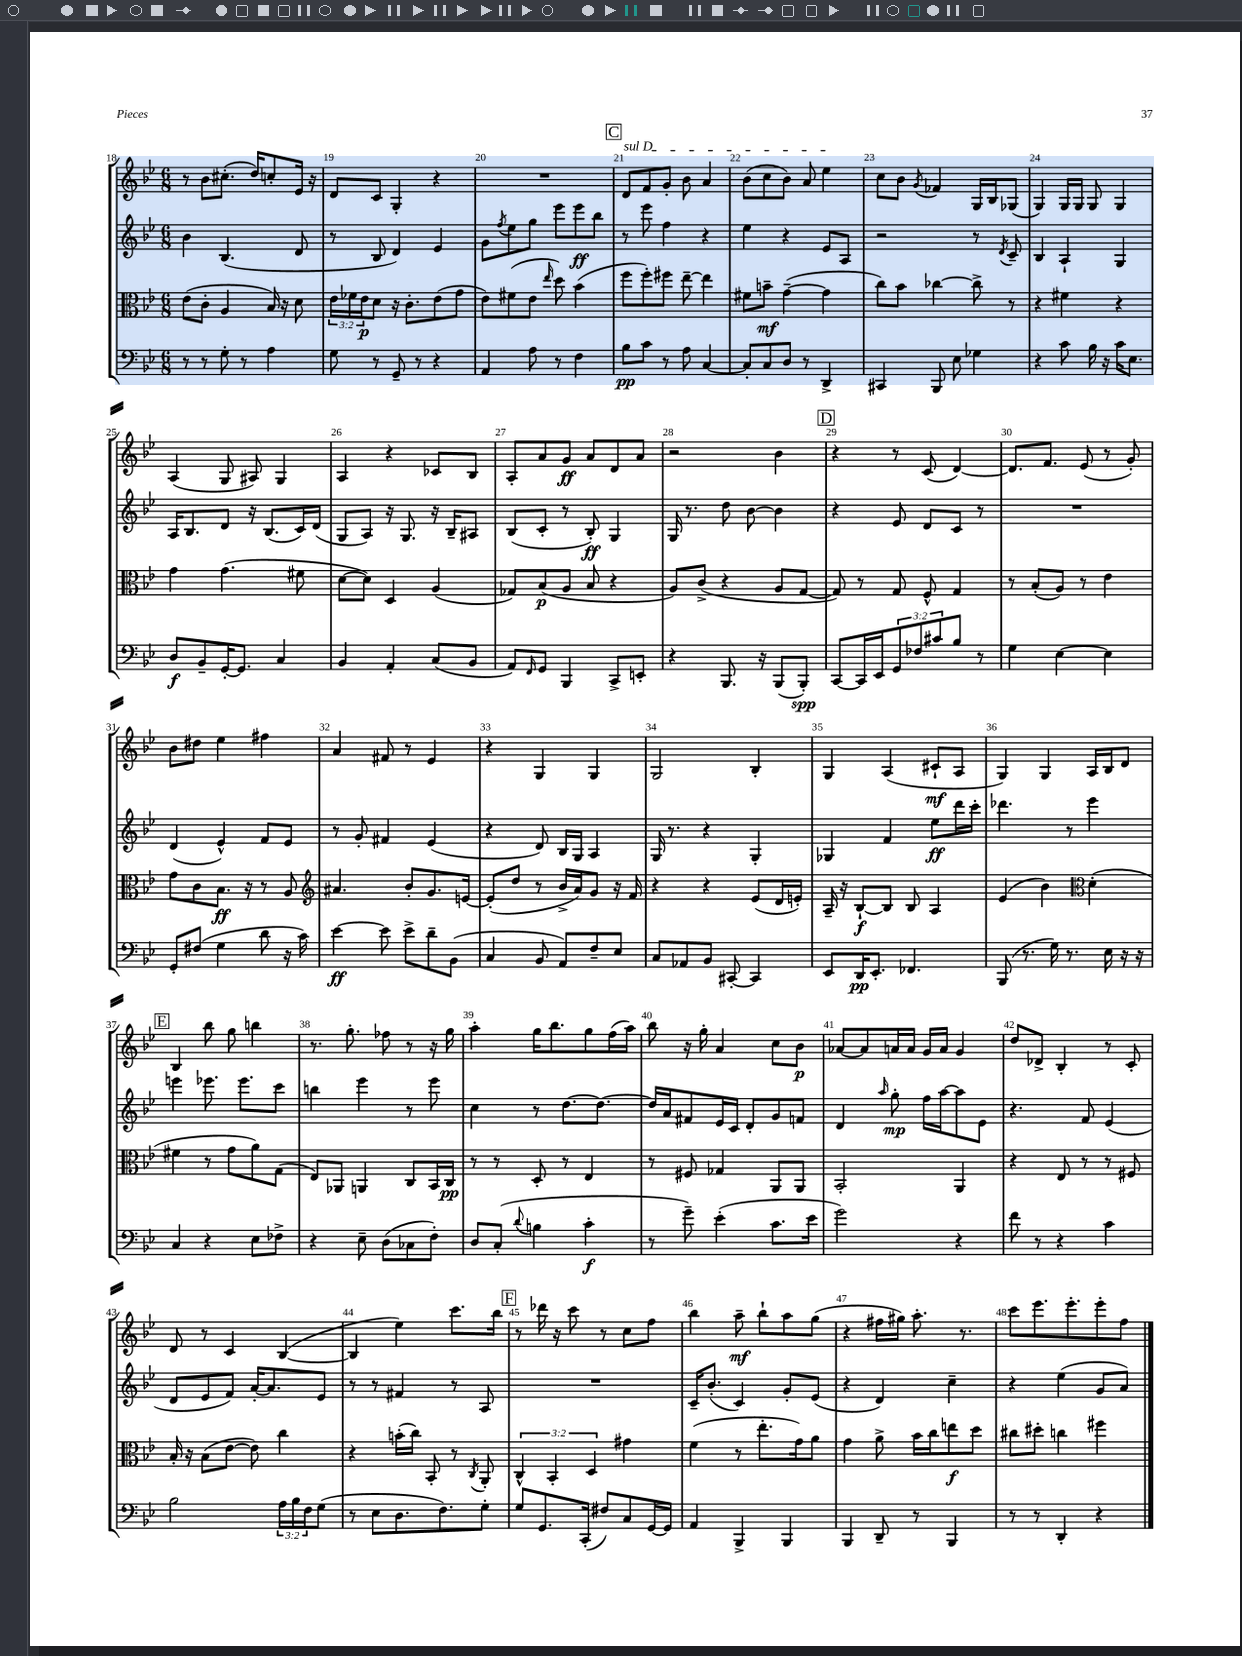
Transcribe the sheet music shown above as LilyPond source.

<<
\new StaffGroup <<
\new Staff = "s0" {
    \clef treble \key bes \major \numericTimeSignature \time 6/8
    r8 bes'8 cis''8.-.( d''16) c''8-. ees'16 r16 |
    d'8 c'8 g4-. r4 |
    R2. |
    \mark \markup { \box "C" } \once \override TextSpanner.bound-details.left.text = \markup { \italic "sul D" } d'8\startTextSpan f'8 g'8-. bes'8 a'4 |
    bes'8( c''8 bes'8) a'8 ees''4\stopTextSpan |
    c''8 bes'8 \acciaccatura { g'8 } fes'4 g16 bes16 ges8( |
    g4) g16 g16 g8 g4 |
    a4( g8 ais8) g4 |
    a4 r4 ces'8 bes8 |
    a8-. a'8 g'8\ff a'8 d'8 a'8 |
    r2 bes'4 |
    \mark \markup { \box "D" } r4 r8 c'8( d'4~) |
    d'8. f'8. ees'8( r8 g'8-.) |
    bes'8 dis''8 ees''4 fis''4 |
    a'4 fis'8 r8 ees'4 |
    r4 g4 g4 |
    g2 bes4-. |
    g4 a4( cis'8-!\mf a8 |
    g4) g4 a16 bes16 d'8 |
    \mark \markup { \box "E" } bes4 bes''8 g''8 b''4 |
    r8. g''8.-. fes''8 r8 r16 g''16 |
    a''4-. g''16 bes''8. g''8 f''16( a''16) |
    bes''8 r16 g''16-. a'4 c''8 bes'8\p |
    aes'8~ aes'8 a'16 a'16 g'16 a'16 g'4 |
    d''8 des'8-> bes4-. r8 c'8-. |
    d'8 r8 c'4 bes4~( |
    bes4 ees''4) c'''8. bes''16 |
    \mark \markup { \box "F" } r8 des'''16 r16 c'''8 r8 c''8 f''8 |
    bes''4 a''8--\mf bes''8-! a''8 g''8( |
    r4 fis''16 gis''16) a''8.-. r8. |
    c'''8 ees'''8. ees'''8.-. ees'''8-. f''8 \bar "|." |
}
\new Staff = "s1" {
    \clef treble \key bes \major \numericTimeSignature \time 6/8
    bes'4 bes4.( d'8 |
    r8 bes8 d'4) ees'4 |
    g'8 \acciaccatura { f''8 } ees''8 g''8 ees'''8 ees'''8\ff bes''8 |
    \mark \markup { \box "C" } r8 ees'''8 f''4 r4 |
    ees''4 r4 ees'8 a8 |
    r2 r8 \acciaccatura { d'8 } c'8-- |
    bes4 a4-! g4 |
    a16 bes8. d'8 r16 bes8.( c'16) d'16( |
    g8 a8) r16 g8. r16 bes16-- ais8 |
    bes8( c'8-. r8 bes8-.\ff) g4 |
    g16 r8. d''8 bes'8~ bes'4 |
    \mark \markup { \box "D" } r4 ees'8 d'8 c'8 r8 |
    R2. |
    d'4( ees'4-^) f'8 ees'8 |
    r8 g'8-. fis'4 ees'4( |
    r4 d'8) bes16 g16 a4 |
    g16 r8. r4 g4-. |
    ges4 f'4 ees''8\ff d'''16 c'''16-. |
    des'''4. r8 ees'''4 |
    \mark \markup { \box "E" } e'''4 ees'''8. ees'''8. c'''8 |
    b''4 ees'''4 r8 ees'''8 |
    c''4 r8 d''8.~ d''8.~ |
    d''16 a'16 fis'8 ees'16 c'16 d'8-. g'8 f'8 |
    d'4 \grace { a''16 } g''8-.\mp f''16 a''16~ a''8 ees'8 |
    r4. f'8 ees'4( |
    d'8 ees'8 f'8) a'16~-. a'8. ees'8 |
    r8 r8 fis'4 r8 a8 |
    \mark \markup { \box "F" } R2. |
    c'16-- bes'8.-.( c'4) g'8-. ees'8( |
    r4 d'4) c''4-- |
    r4 ees''4( g'8 a'8) \bar "|." |
}
\new Staff = "s2" {
    \clef alto \key bes \major \numericTimeSignature \time 6/8 \override Staff.TupletNumber.text = #tuplet-number::calc-fraction-text
    ees'8( c'8-. a4 bes16) r16 d'8 |
    \tuplet 3/2 { ees'16 fes'16 ees'16\p } d'8 r16 c'8.-. ees'8( g'8 |
    ees'8) fis'8( ees'8 \grace { ees''16 } d''8) bes'4( |
    \mark \markup { \box "C" } f''8 f''8-.) fis''8 ees''8~-- ees''4 |
    fis'8 b'8--\mf g'4~--( g'4 |
    c''8) bes'8 ces''4~ ces''8-> r8 |
    r4 fis'4 r4 |
    g'4 g'4.( fis'8 |
    d'8~ d'8) d4 a4( |
    ges8) bes8\p( a8 bes8 r4 |
    a8) c'8->( r4 a8 g8~ |
    \mark \markup { \box "D" } g8) r8 g8 f8-^ g4 |
    r8 bes8-.( a8) r8 ees'4 |
    g'8 c'8 bes8.\ff r16 r8 a8 |
    \clef treble ais'4. bes'8-. g'8. e'16~ |
    e'8-.( d''8 r8 bes'16-> a'16) g'8 r16 f'16 |
    r4 r4 ees'8( d'16 e'16-.) |
    a16-- r16 bes8~-!\f bes8 bes8 a4 |
    ees'4( bes'4) \clef alto d'4-.( |
    \mark \markup { \box "E" } fis'4 r8 g'8 a'8) g8( |
    ees8) aes,8 a,4 c8 bes,16 c16\pp |
    r8 r8 d8-. r8 ees4 |
    r8 fis8 ges4 a,8 a,8 |
    bes,2-. a,4 |
    r4 ees8 r8 r8 fis8 |
    bes16-. r16 bes8( ees'8~ ees'8) c''4 |
    r4 b'16-.( c''16) bes,8-. r8 \acciaccatura { c8 } a,8-. |
    \mark \markup { \box "F" } \tuplet 3/2 { c4-^ bes,4-. d4 } gis'4 |
    f'4( r8 ees''8.-. g'16) a'8 |
    g'4 a'8-> bes'16 c''16 e''8\f d''8 |
    cis''8 dis''8-. c''4 fis''4 \bar "|." |
}
\new Staff = "s3" {
    \clef bass \key bes \major \numericTimeSignature \time 6/8 \override Staff.TupletNumber.text = #tuplet-number::calc-fraction-text
    r8 r8 g8-. r8 a4 |
    g8 r8 g,8-- r8 r4 |
    a,4 a8 r8 f4 |
    \mark \markup { \box "C" } bes8\pp c'8 r8 a8 c4~ |
    c8-. c8 d8 r8 d,4-> |
    cis,4 bes,,8 ees8 ges4 |
    r4 c'8 bes16 r16 c'16 ees8. |
    d8\f bes,8-- g,16~-. g,8. c4 |
    bes,4 a,4-. c8( bes,8 |
    a,8) \grace { f,16 } g,8 bes,,4 c,8-> e,8-. |
    r4 bes,,8. r16 bes,,8( bes,,8-.\spp) |
    \mark \markup { \box "D" } c,8~ c,16 ees,16 \tuplet 3/2 { g,8 fes8 cis'8 } bes8 r8 |
    g4 ees4~ ees4 |
    g,8-. fis8( g4 d'8 r16 c'16) |
    ees'4~\ff ees'8 ees'8-> d'8-- bes,8( |
    c4 bes,8 a,8) f8-- ees8 |
    c8 aes,8 bes,8 cis,8~-. cis,4 |
    ees,8 d,16\pp ees,8.-. fes,4. |
    bes,,8( r8. g16) r8. ees16 r16 r16 |
    \mark \markup { \box "E" } c4 r4 ees8 fes8-> |
    r4 ees8-- d8( ces8 f8-.) |
    d8 c8-.( \appoggiatura { d'8 } b4 c'4-.\f |
    r8 g'8--) ees'4-.( c'8. ees'16 |
    g'2) r4 |
    f'8 r8 r4 c'4 |
    bes2 \tuplet 3/2 { a16 bes16 f16 } g8( |
    r8 ees8 d8. f8.) g8-. |
    \mark \markup { \box "F" } g8 g,8. c,16-.( fis8) c8 g,16~ g,16 |
    a,4 bes,,4-> bes,,4 |
    bes,,4 d,8-- r8 bes,,4 |
    r8 r8 d,4-. r4 \bar "|." |
}
>>
>>
\layout { \context { \Score currentBarNumber = #18 \override BarNumber.break-visibility = ##(#f #t #t) barNumberVisibility = #all-bar-numbers-visible } }
